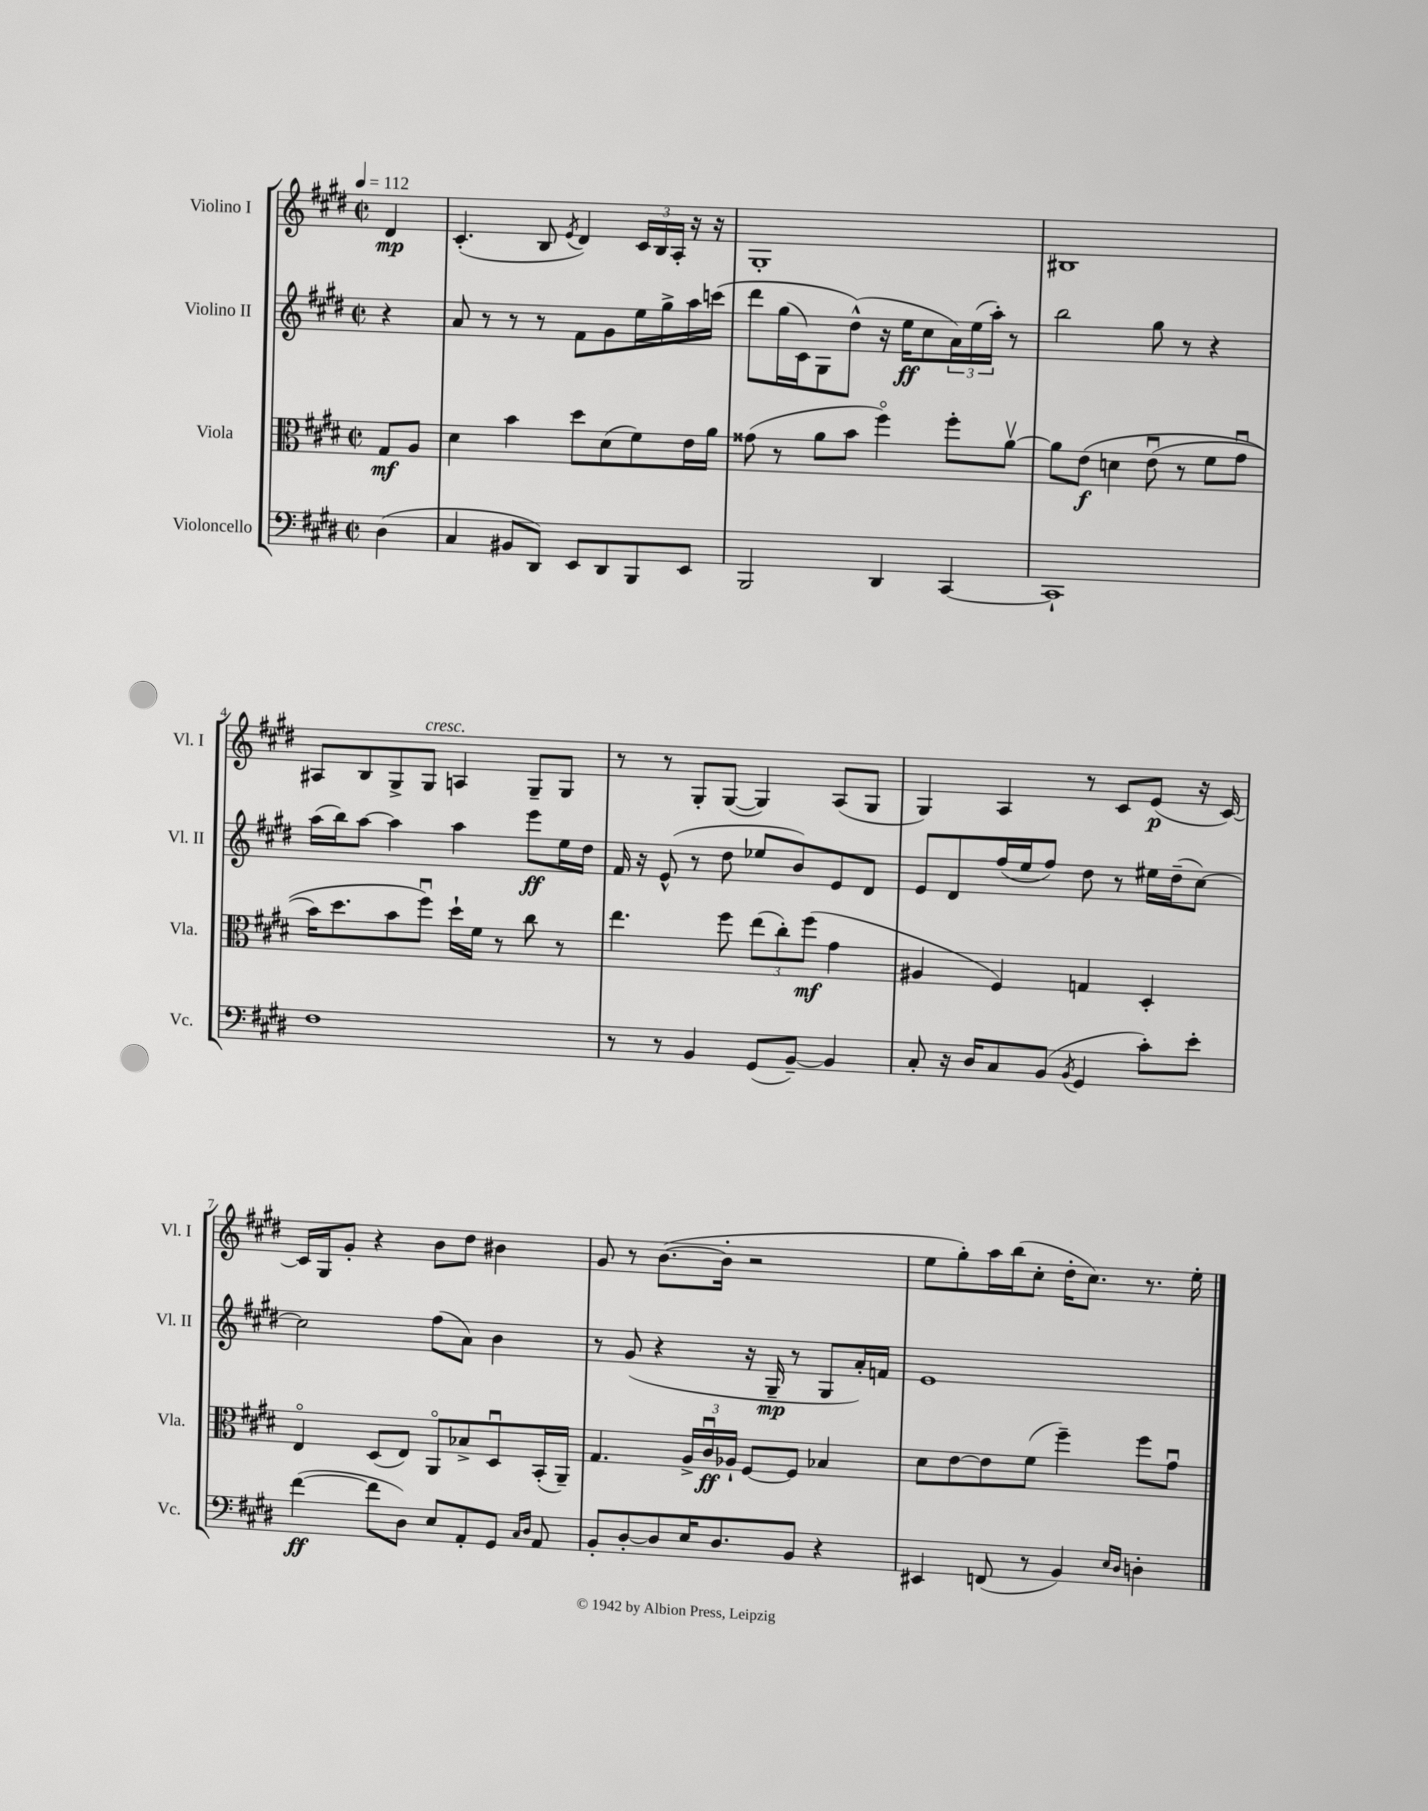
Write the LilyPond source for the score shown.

<<
\new StaffGroup <<
\new Staff = "s0" \with { instrumentName = "Violino I" shortInstrumentName = "Vl. I" } {
    \clef treble \key e \major \defaultTimeSignature \time 2/2 \partial 4 \tempo 4 = 112
    dis'4\mp |
    cis'4.-.( b8 \acciaccatura { e'8 } dis'4) \tuplet 3/2 { cis'16 b16 a16-. } r16 r16 |
    gis1-. |
    bis1 |
    ais8 b8 gis8-> gis8^\markup { \italic "cresc." } a4 gis8-- gis8 |
    r8 r8 gis8-. gis8~( gis4) a8( gis8 |
    gis4) a4 r8 cis'8 e'8\p( r16 cis'16~) |
    cis'16 gis16 gis'8-. r4 b'8 dis''8 bis'4 |
    gis'8 r8 b'8.~( b'16-. r2 |
    e''8 gis''8-.) a''16 b''16( cis''8-. dis''16-. cis''8.) r8. e''16-. \bar "|." |
}
\new Staff = "s1" \with { instrumentName = "Violino II" shortInstrumentName = "Vl. II" } {
    \clef treble \key e \major \defaultTimeSignature \time 2/2 \partial 4
    r4 |
    a'8 r8 r8 r8 fis'8 gis'8 e''16 gis''16-> a''16 c'''16\( |
    dis'''8 gis''16( cis'16) gis8 dis''8-^(\) r16 e''16\ff cis''8 \tuplet 3/2 { a'16) e''16( a''16-.) } r8 |
    b''2 gis''8 r8 r4 |
    a''16( b''16) a''8~ a''4 a''4 e'''8\ff e''16 dis''16 |
    fis'16 r16 e'8-^( r8 dis''8 ees''8 b'8) e'8 dis'8 |
    e'8 dis'8 fis''16( e''16 fis''8) dis''8 r8 eis''16 dis''16--( cis''8~) |
    cis''2 fis''8( a'8) b'4 |
    r8 gis'8( r4 r16 gis16--\mp r8 gis8 a'16-.) f'16 |
    e'1 \bar "|." |
}
\new Staff = "s2" \with { instrumentName = "Viola" shortInstrumentName = "Vla." } {
    \clef alto \key e \major \defaultTimeSignature \time 2/2 \partial 4
    gis8\mf a8 |
    dis'4 b'4 dis''8 dis'8( fis'8) e'16 a'16 |
    gisis'8( r8 a'8 b'8 fis''4\flageolet) fis''8-. a'8~\upbow |
    a'8 e'8\f\( d'4 e'8\downbow( r8 fis'8 gis'8\downbow |
    b'16) dis''8. b'8 fis''8\downbow\) dis''16-! fis'16 r8 cis''8 r8 |
    e''4. fis''8 \tuplet 3/2 { e''8( cis''8-.) fis''8\mf( } gis'4 |
    ais4 fis4) g4 dis4-. |
    e4\flageolet dis8( e8) a,8\flageolet bes8-> dis8\downbow b,16-.( a,16--) |
    gis4. \tuplet 3/2 { a16-> cis'16\downbow\ff aes16-! } fis8~ fis8 bes4 |
    dis'8 e'8~ e'8 fis'8( fis''4--) fis''8 gis'8\downbow \bar "|." |
}
\new Staff = "s3" \with { instrumentName = "Violoncello" shortInstrumentName = "Vc." } {
    \clef bass \key e \major \defaultTimeSignature \time 2/2 \partial 4
    dis4( |
    cis4 bis,8 dis,8) e,8 dis,8 b,,8 e,8 |
    b,,2 dis,4 cis,4~ |
    cis,1-! |
    fis1 |
    r8 r8 b,4 gis,8( b,8~--) b,4 |
    cis8-. r16 dis16 cis8 b,8( \acciaccatura { b,8 } gis,4 cis'8-.) e'8-. |
    fis'4~\ff( fis'8 dis8) e8 a,8-. gis,8 \grace { cis16 dis16 } a,8 |
    b,8-. dis8~-. dis8 e16 dis8. b,8 r4 |
    eis,4 f,8( r8 b,4) \grace { e16 dis16 } d4-. \bar "|." |
}
>>
>>
